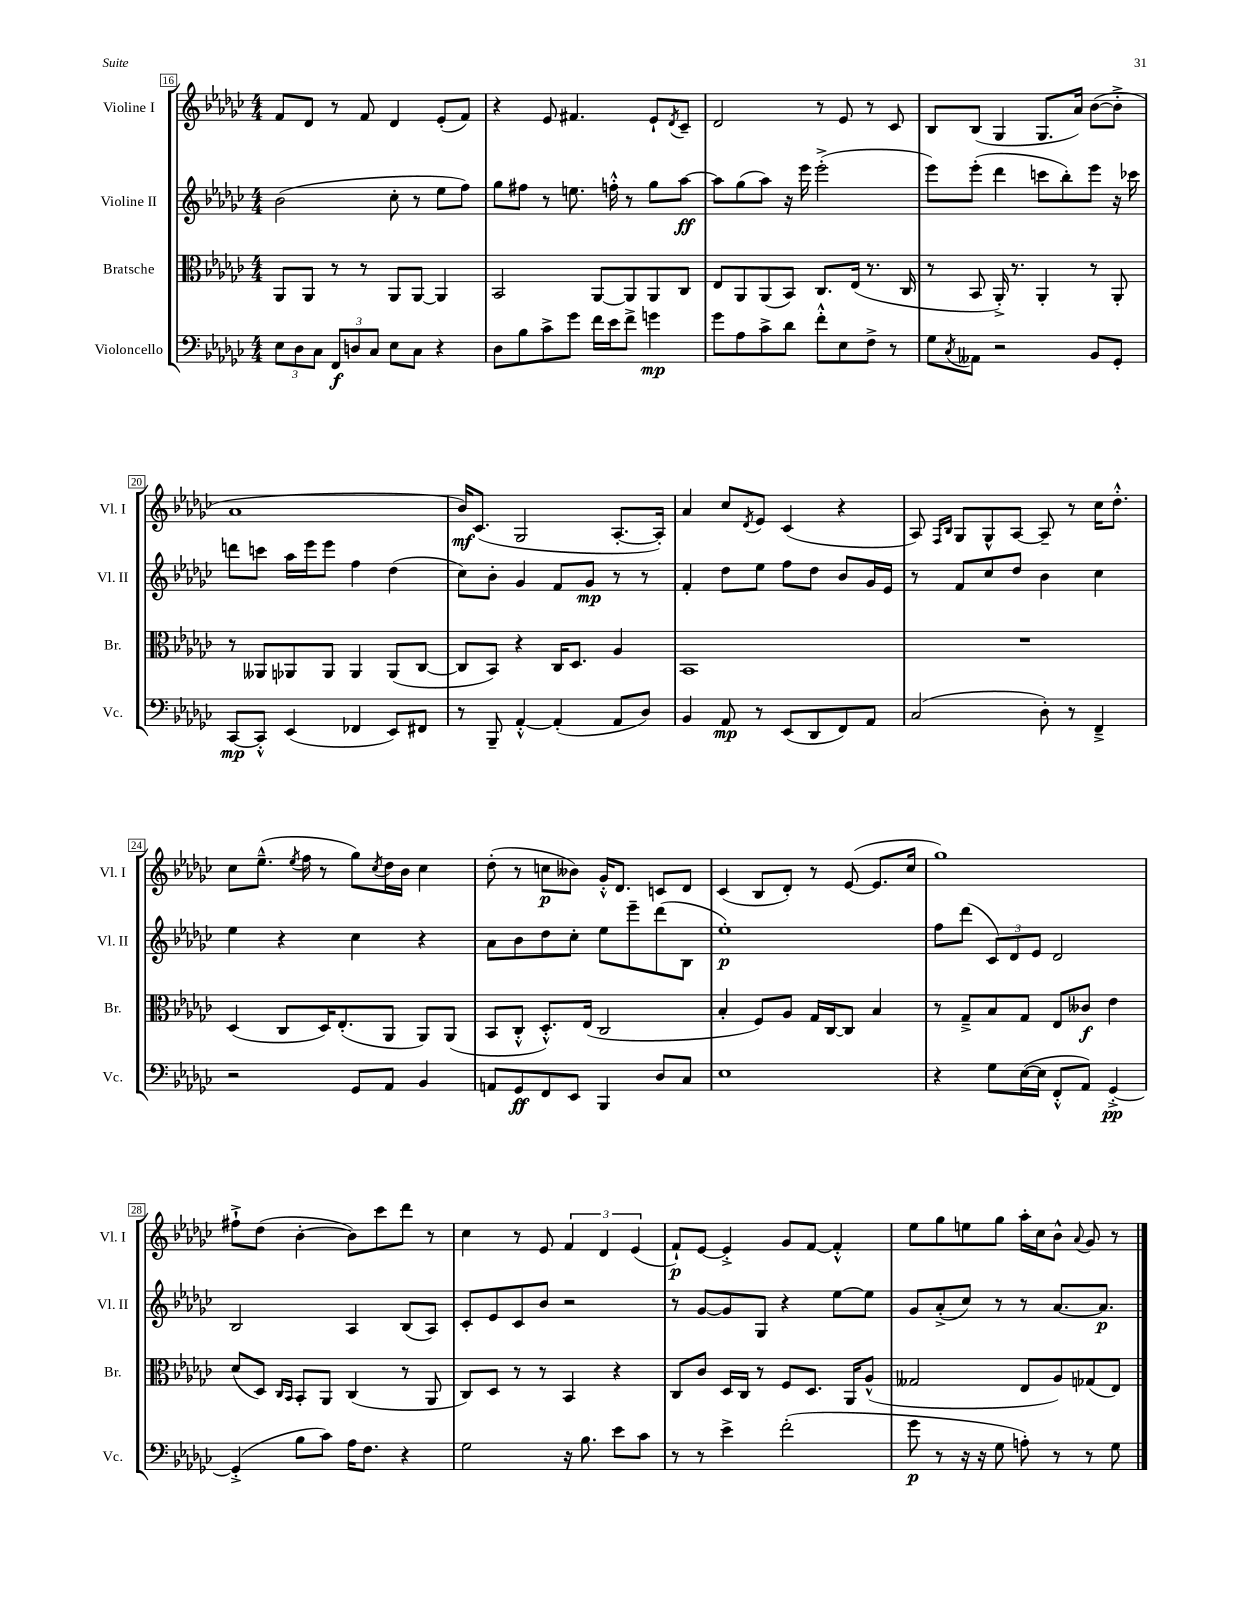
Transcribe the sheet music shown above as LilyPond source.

<<
\new StaffGroup <<
\new Staff = "s0" \with { instrumentName = "Violine I" shortInstrumentName = "Vl. I" } {
    \clef treble \key ges \major \numericTimeSignature \time 4/4
    f'8 des'8 r8 f'8 des'4 ees'8-.( f'8) |
    r4 ees'8 fis'4. ees'8-! \acciaccatura { des'8 } ces'8-- |
    des'2 r8 ees'8 r8 ces'8 |
    bes8 bes8( ges4 ges8. aes'16) bes'8~( bes'8-.-> |
    aes'1 |
    bes'16\mf) ces'8.( ges2 aes8.~-. aes16-.) |
    aes'4 ces''8 \acciaccatura { des'8 } ees'8 ces'4( r4 |
    aes8) \grace { f16 bes16 } ges8 ges8-^ aes8~ aes8-- r8 ces''16 des''8.-.-^ |
    ces''8 ees''8.---^( \acciaccatura { ees''8 } f''16 r8 ges''8) \acciaccatura { ces''8 } des''16 bes'16 ces''4 |
    des''8-.( r8 c''8\p beses'8) ges'16-.-^ des'8. c'8 des'8 |
    ces'4( bes8 des'8-.) r8 ees'8~( ees'8. ces''16 |
    ges''1) |
    fis''8-!-> des''8( bes'4~-. bes'8) ces'''8 des'''8 r8 |
    ces''4 r8 ees'8 \tuplet 3/2 { f'4 des'4 ees'4( } |
    f'8-!\p) ees'8~ ees'4-.-> ges'8 f'8~ f'4-.-^ |
    ees''8 ges''8 e''8 ges''8 aes''16-. ces''16 bes'8-^ \appoggiatura { aes'8 } ges'8 r8 \bar "|." |
}
\new Staff = "s1" \with { instrumentName = "Violine II" shortInstrumentName = "Vl. II" } {
    \clef treble \key ges \major \numericTimeSignature \time 4/4
    bes'2( ces''8-. r8 ees''8 f''8) |
    ges''8 fis''8 r8 e''8. f''16-.-^ r8 ges''8 aes''8~\ff |
    aes''8 ges''8( aes''8) r16 ees'''16 ees'''2-.->( |
    ees'''8) ees'''8-.( des'''4 c'''8 bes''8-.) ees'''8 r16 ces'''16 |
    d'''8 c'''8 aes''16 ees'''16 ees'''8 f''4 des''4( |
    ces''8) bes'8-. ges'4 f'8 ges'8\mp r8 r8 |
    f'4-. des''8 ees''8 f''8 des''8 bes'8 ges'16 ees'16 |
    r8 f'8 ces''8 des''8 bes'4 ces''4 |
    ees''4 r4 ces''4 r4 |
    aes'8 bes'8 des''8 ces''8-. ees''8 ees'''8-- des'''8( bes8 |
    ees''1-.\p) |
    f''8 des'''8( \tuplet 3/2 { ces'8) des'8 ees'8 } des'2 |
    bes2 aes4 bes8( aes8) |
    ces'8-. ees'8 ces'8 bes'8 r2 |
    r8 ges'8~ ges'8 ges8 r4 ees''8~ ees''8 |
    ges'8 aes'8-.->( ces''8) r8 r8 aes'8.~ aes'8.\p \bar "|." |
}
\new Staff = "s2" \with { instrumentName = "Bratsche" shortInstrumentName = "Br." } {
    \clef alto \key ges \major \numericTimeSignature \time 4/4
    aes,8 aes,8 r8 r8 aes,8 aes,8~ aes,4 |
    bes,2 aes,8~ aes,8 aes,8 ces8 |
    ees8 aes,8 aes,8( bes,8) ces8. ees16( r8. ces16 |
    r8 bes,8 aes,16-.->) r8. aes,4-. r8 aes,8-. |
    r8 aeses,8 aes,8 aes,8 aes,4 aes,8( ces8~ |
    ces8 bes,8) r4 ces16 des8. aes4 |
    bes,1 |
    R1 |
    des4( ces8 des16) ees8.-.( aes,8 aes,8) aes,8( |
    bes,8 ces8-.-^ des8.-.-^) ees16( ces2 |
    bes4-. f8) aes8 ges16 ces16~ ces8 bes4 |
    r8 ges8---> bes8 ges8 ees8 ceses'8\f ees'4 |
    des'8( des8) \grace { ces16 bes,16 } bes,8-. aes,8 ces4( r8 aes,8 |
    ces8) des8 r8 r8 bes,4 r4 |
    ces8 ces'8 des16 ces16 r8 f8 des8. aes,16 aes8-^( |
    geses2 ees8 aes8) ges8( ees8) \bar "|." |
}
\new Staff = "s3" \with { instrumentName = "Violoncello" shortInstrumentName = "Vc." } {
    \clef bass \key ges \major \numericTimeSignature \time 4/4
    \tuplet 3/2 { ees8 des8 ces8 } \tuplet 3/2 { f,8\f d8 ces8 } ees8 ces8 r4 |
    des8 bes8 ces'8-> ges'8 f'16 ees'16 f'8-> g'4\mp |
    ges'8 aes8 ces'8-> des'8 f'8-.-^ ees8 f8-> r8 |
    ges8 \acciaccatura { ces8 } aeses,8 r2 bes,8 ges,8-. |
    ces,8~\mp ces,8-.-^ ees,4( fes,4 ees,8) fis,8 |
    r8 bes,,8-- aes,4~-.-^ aes,4-.( aes,8 des8) |
    bes,4 aes,8\mp r8 ees,8( des,8 f,8) aes,8 |
    ces2( des8-.) r8 f,4---> |
    r2 ges,8 aes,8 bes,4 |
    a,8 ges,8\ff f,8 ees,8 bes,,4 des8 ces8 |
    ees1 |
    r4 ges8 ees16~( ees16 f,8-.-^ aes,8) ges,4~-.->\pp |
    ges,4-.->( bes8 ces'8) aes16 f8. r4 |
    ges2 r16 bes8. ees'8 ces'8 |
    r8 r8 ees'4-> f'2-.( |
    ges'8\p r8 r16 r16 ges8 a8-.) r8 r8 ges8 \bar "|." |
}
>>
>>
\layout { \context { \Score currentBarNumber = #16 \override BarNumber.stencil = #(make-stencil-boxer 0.1 0.3 ly:text-interface::print) } }
